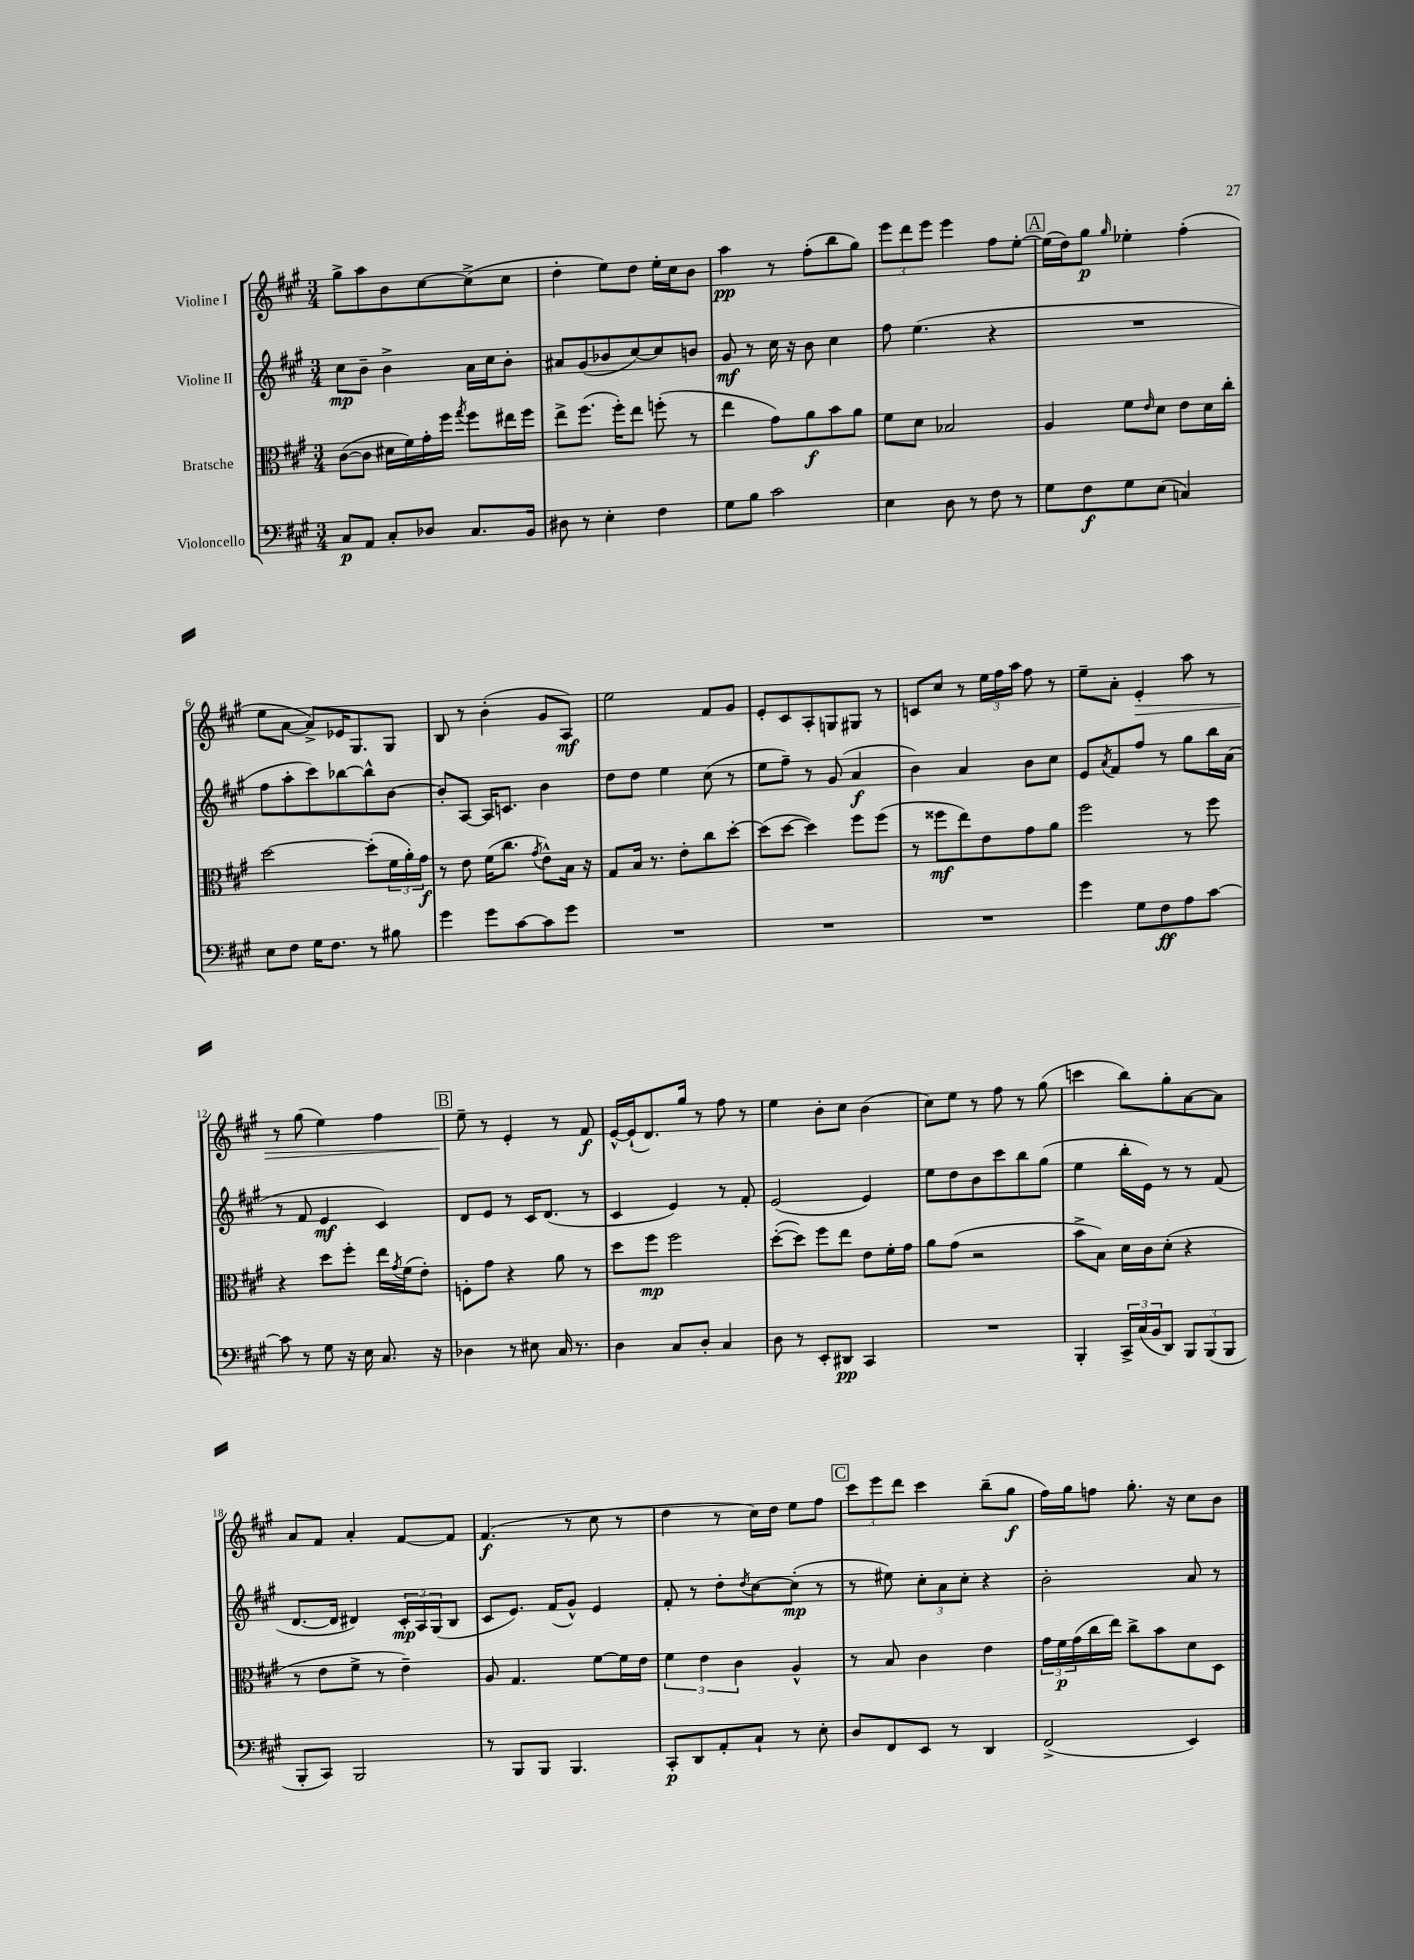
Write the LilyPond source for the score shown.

<<
\new StaffGroup <<
\new Staff = "s0" \with { instrumentName = "Violine I" } {
    \clef treble \key a \major \numericTimeSignature \time 3/4
    gis''8-> a''8 b'8 cis''8~ cis''8->( cis''8 |
    d''4-. e''8) d''8 e''16-. cis''16 b'8 |
    a''4\pp r8 fis''8-.( b''8 gis''8) |
    \tuplet 3/2 { e'''8 d'''8 e'''8 } e'''4 fis''8 e''8~-. |
    \mark \markup { \box "A" } e''16( d''16) gis''8\p \grace { gis''16 } ees''4-. fis''4-.( |
    e''8 a'8~ a'8->) ees'16 gis8. gis8 |
    b8 r8 b'4-.( gis'8 a8\mf) |
    e''2 fis'8 gis'8 |
    e'8-. cis'8 a8-. g8 gis8 r8 |
    c'8 cis''8 r8 \tuplet 3/2 { e''16 fis''16 a''16 } fis''8 r8 |
    e''8-- a'8-. e'4-.\> a''8 r8 |
    r8 gis''8( e''4) fis''4 |
    \mark \markup { \box "B" } e''8--\! r8 e'4-. r8 fis'8\f |
    e'16~-^ e'16-!( d'8.) gis''16 r8 fis''8 r8 |
    e''4 b'8-. cis''8 b'4( |
    cis''8) e''8 r8 fis''8 r8 gis''8( |
    c'''4 b''8) gis''8-. a'8~ a'8 |
    a'8 fis'8 a'4-. fis'8~ fis'8 |
    fis'4.\f( r8 cis''8 r8 |
    d''4 r8 cis''16) d''16 e''8 fis''8 |
    \mark \markup { \box "C" } \tuplet 3/2 { cis'''8 e'''8 d'''8 } cis'''4 b''8--( gis''8\f |
    fis''16) gis''16 f''8 gis''8.-. r16 cis''8 b'8 \bar "|." |
}
\new Staff = "s1" \with { instrumentName = "Violine II" } {
    \clef treble \key a \major \numericTimeSignature \time 3/4
    cis''8\mp b'8-- b'4-> a'16 cis''16 b'8-. |
    ais'8 gis'8( bes'8 cis''8~) cis''8 b'8 |
    gis'8\mf r8 cis''16 r16 b'8 cis''4 |
    fis''8 e''4.( r4 |
    \mark \markup { \box "A" } R2. |
    fis''8 a''8-. cis'''8) bes''8~ bes''8-^ b'8~ |
    b'8-. a8~ a16 c'8. b'4 |
    d''8 d''8 e''4 cis''8( r8 |
    e''8 fis''8--) r8 gis'8( a'4\f |
    b'4) a'4 b'8 cis''8 |
    e'8 \acciaccatura { a'8 } fis'8 fis''8 r8 gis''8 b''16 a'16( |
    r8 fis'8 e'4\mf cis'4) |
    \mark \markup { \box "B" } d'8 e'8 r8 cis'16 d'8.( r8 |
    cis'4 e'4) r8 fis'8-. |
    e'2( e'4) |
    e''8 d''8 b'8 cis'''8 b''8 gis''8( |
    e''4 b''16-. e'16) r8 r8 fis'8( |
    d'8.~ d'16 dis'4) \tuplet 3/2 { cis'16-.\mp a16 gis16( } b8 |
    cis'8 e'8.) fis'16( gis'8-^) e'4 |
    fis'8-. r8 d''8-. \acciaccatura { d''8 } cis''8~ cis''8-.\mp( r8 |
    \mark \markup { \box "C" } r8 eis''8) \tuplet 3/2 { cis''8-. a'8 cis''8-. } r4 |
    b'2-. a'8 r8 \bar "|." |
}
\new Staff = "s2" \with { instrumentName = "Bratsche" } {
    \clef alto \key a \major \numericTimeSignature \time 3/4
    cis'8~( cis'8 dis'16 fis'16) gis'16-. fis''16 \acciaccatura { gis''8 } fis''8 eis''16 fis''16 |
    e''8-> fis''8.( fis''16-.) e''8 f''8-.( r8 |
    e''4 gis'8) a'8\f b'8 a'8 |
    fis'8 d'8 bes2 |
    \mark \markup { \box "A" } a4 fis'8 \grace { e'16 } d'8 e'8 d'16 cis''16-. |
    d''2~ d''8-.( \tuplet 3/2 { fis'16 a'16-.) gis'16\f } |
    r8 e'8 fis'16( cis''8. \acciaccatura { gis'8 } e'8-^) b16 r16 |
    gis8 b16 r8. e'8-. cis''8 d''8~-. |
    d''8( d''8~ d''4) fis''8 fis''8( |
    r8 fisis''8\mf e''8) e'8 gis'8 a'8 |
    fis''2 r8 fis''8 |
    r4 d''8 fis''8-. e''16 \acciaccatura { gis'8 } fis'16( e'8-.) |
    \mark \markup { \box "B" } f8-. gis'8 r4 a'8 r8 |
    d''8 fis''8\mp fis''2 |
    d''8~-.( d''8) fis''8 e''8 e'8 fis'16-. gis'16 |
    a'8 gis'8( r2 |
    b'8-> b8) d'16 cis'16 d'8-.( r4 |
    r8 e'8 fis'8-> r8 e'4--) |
    a8 gis4. fis'8~ fis'16 e'16 |
    \tuplet 3/2 { fis'4 e'4 cis'4 } a4-^ |
    \mark \markup { \box "C" } r8 b8 cis'4 e'4 |
    \tuplet 3/2 { gis'16 fis'16\p gis'16( } cis''16 e''16) cis''8-> b'8 d'8 d8 \bar "|." |
}
\new Staff = "s3" \with { instrumentName = "Violoncello" } {
    \clef bass \key a \major \numericTimeSignature \time 3/4
    cis8\p a,8 cis8-. des8 cis8. b,16 |
    dis8 r8 e4-. fis4 |
    gis8 b8 cis'2 |
    e4 d8 r8 fis8 r8 |
    \mark \markup { \box "A" } gis8 fis8\f gis8 e8( c4) |
    e8 fis8 gis16 fis8. r8 bis8 |
    gis'4 gis'8 cis'8~ cis'8 gis'8 |
    R2. |
    R2. |
    R2. |
    gis'4 gis8 fis8\ff a8 cis'8~ |
    cis'8 r8 gis8 r16 e16 cis8. r16 |
    \mark \markup { \box "B" } des4 r8 eis8 cis16 r8. |
    d4 cis8 d8-. cis4 |
    d8 r8 e,8-. dis,8\pp cis,4 |
    R2. |
    b,,4-. \tuplet 3/2 { cis,16-> cis16( b,16 } d,8) \tuplet 3/2 { b,,8 b,,8( b,,8 } |
    b,,8-. cis,8) b,,2 |
    r8 b,,8 b,,8 b,,4. |
    cis,8-.\p d,8 a,8-. cis8-! r8 e8-. |
    \mark \markup { \box "C" } d8 fis,8 e,8 r8 d,4 |
    fis,2->( e,4) \bar "|." |
}
>>
>>
